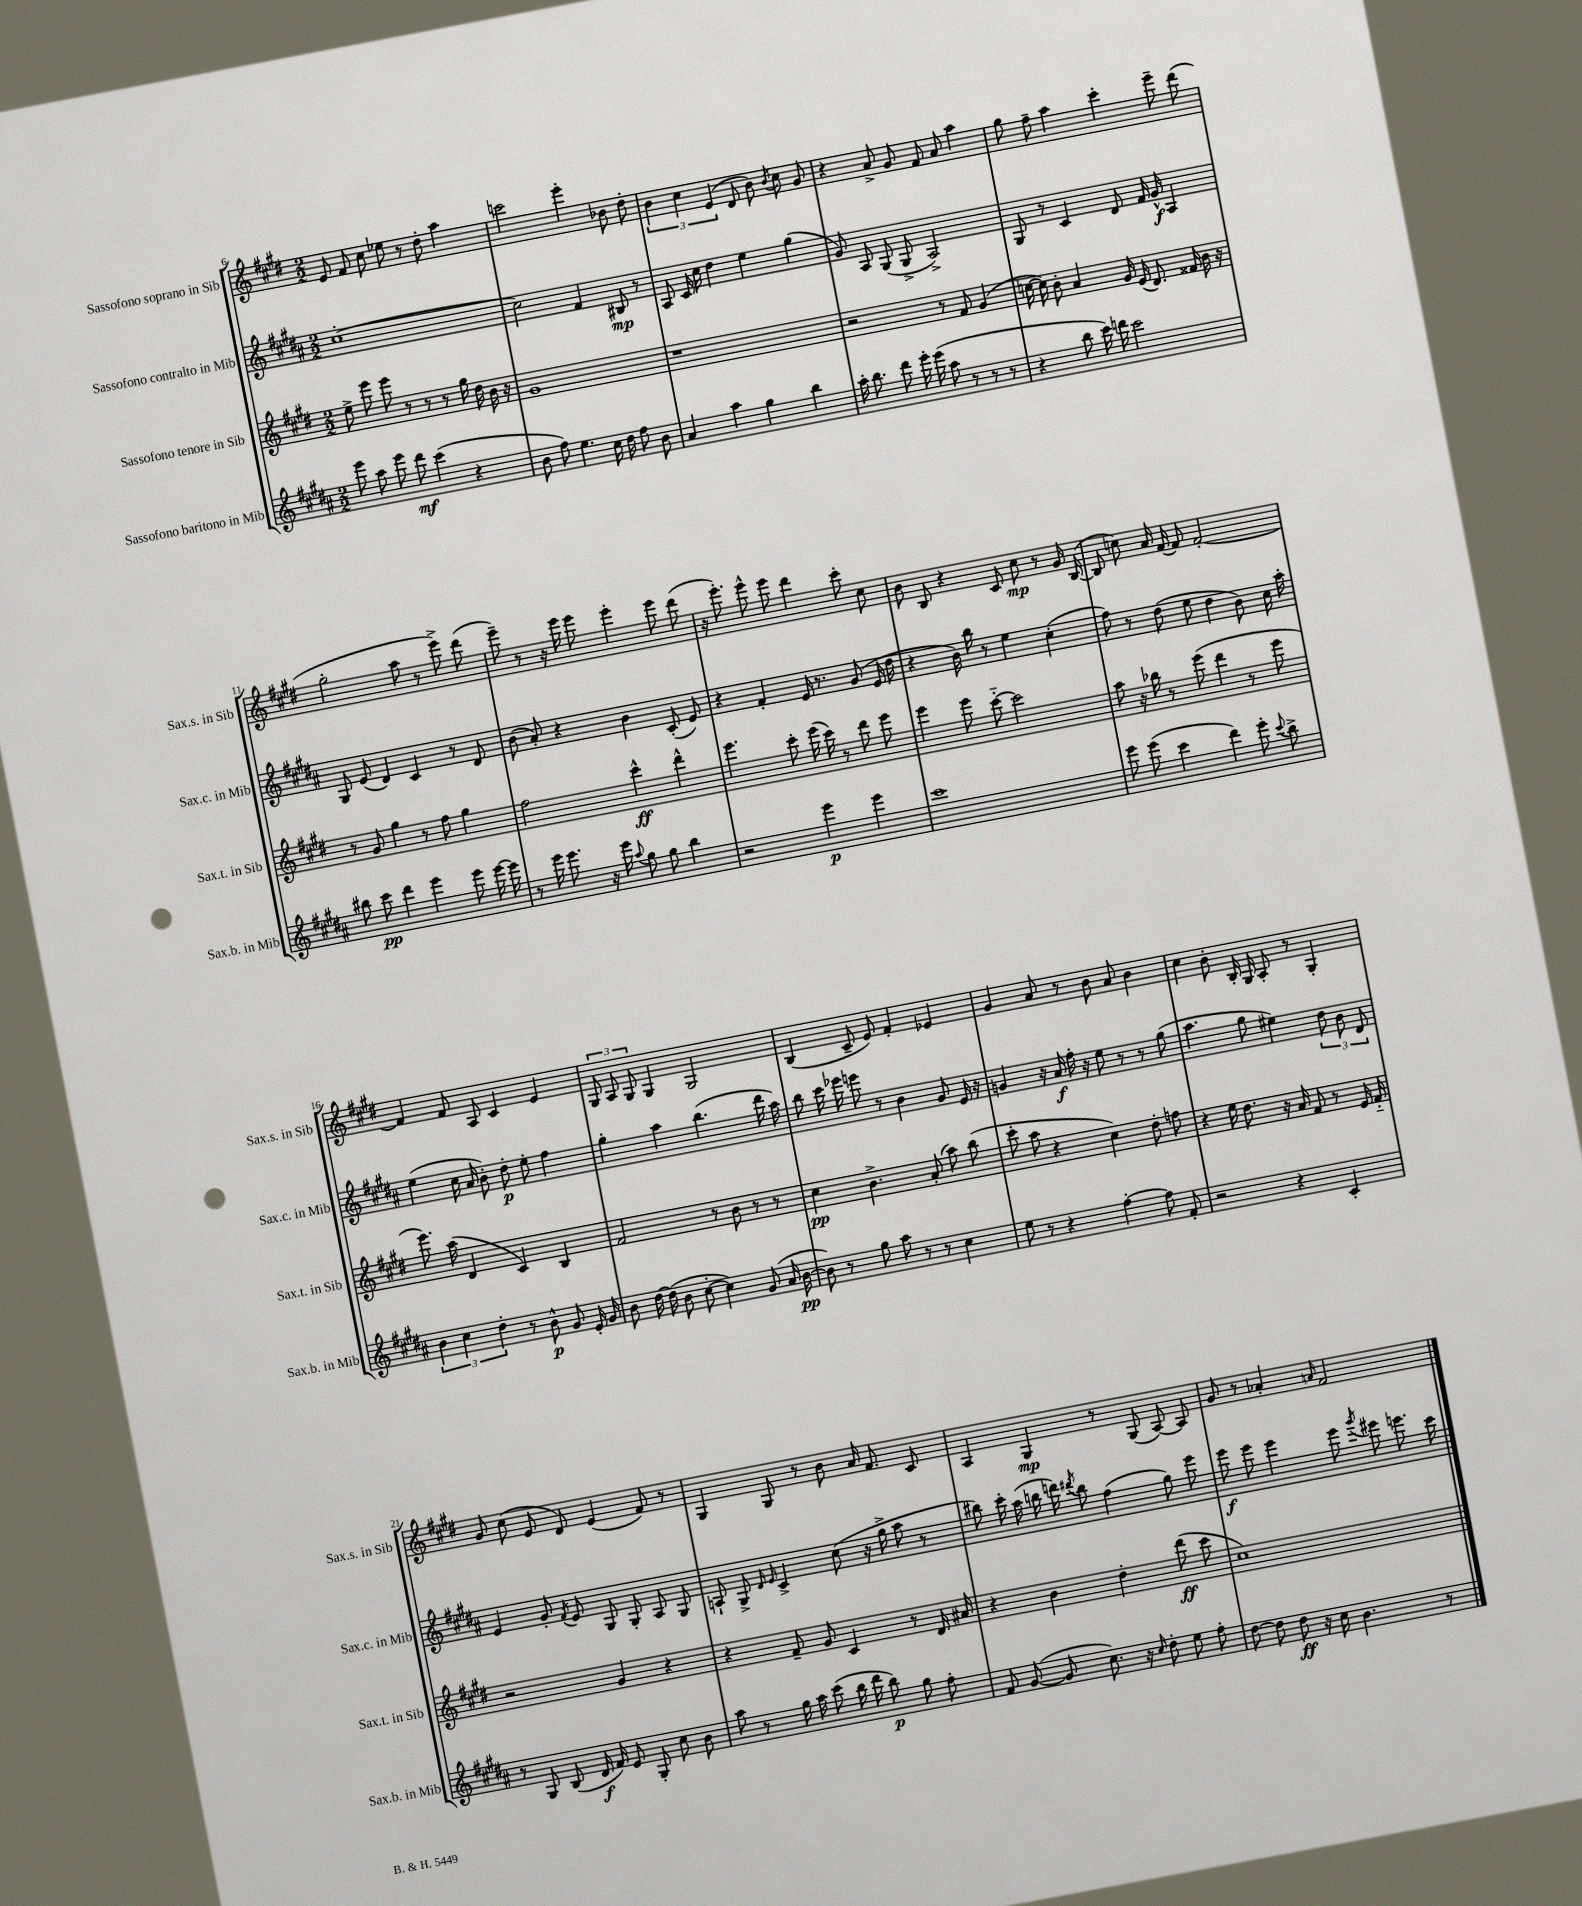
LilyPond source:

<<
\new StaffGroup <<
\new Staff = "s0" \with { instrumentName = "Sassofono soprano in Sib" shortInstrumentName = "Sax.s. in Sib" } {
    \clef treble \key e \major \numericTimeSignature \time 2/2
    \autoBeamOff e'8 fis'8 cis''8 ees''8 r8 dis''8-. a''4 |
    c'''2 e'''4-. bes'8 dis''8-. |
    \tuplet 3/2 { b'4 cis''4 e'4( } dis'8 b'8) \acciaccatura { b'8 } cis''8 gis'8 |
    r4 a'8-> gis'8 fis'8 a'8 a''4 |
    gis''8 fis''8-- a''4 cis'''4-. e'''8-- dis'''8( |
    gis''2-. a''8 r8 e'''8->) dis'''8( |
    e'''8--) r8 r16 e'''16 e'''8 e'''4-. e'''8 dis'''8( |
    r16 e'''8.-.) e'''8-^ e'''8 dis'''4 cis'''8-. cis''8 |
    b'8 b8 r4 cis'8 cis''8\mp r8 gis'16 b16~( |
    b8 c''8) a'16 fis'16~ fis'8 fis'2~-. |
    fis'4 fis'8 a8 cis'4 e'4 |
    \tuplet 3/2 { gis8 a8 gis8 } gis4 gis2 |
    b4( cis'8-- e'8) fis'4-. ees'4 |
    gis'4 a'8 r8 b'8 a'8 b'4 |
    cis''4 b'8-. b16-. gis16 a8-. r8 gis4-. |
    gis'8 cis''8( e'8 dis'8) e'4( fis'8) r8 |
    gis4 gis8 r8 b'8 a'16 fis'8. cis'8 |
    a4 gis4\mp r8 gis8( a8~) a8 |
    gis'8 r8 aes'4-. \grace { a'16 } fis'2 \bar "|." |
}
\new Staff = "s1" \with { instrumentName = "Sassofono contralto in Mib" shortInstrumentName = "Sax.c. in Mib" } {
    \clef treble \key b \major \numericTimeSignature \time 2/2
    \autoBeamOff cis''1~-. |
    cis''2 fis'4 bis8\mp r8 |
    ais8 cis'16 cis''16 dis''4 e''4 gis''4( |
    gis'8) ais8 gis8( gis8-> ais2->) |
    gis8 r8 cis'4 dis'8 fis'16 gis'16-^\f ais4 |
    gis8 e'8( dis'4) cis'4 r8 dis'8 |
    b'8( ais'8-.) r4 b'4 cis'8-.( e'8) |
    r4 fis'4-. e'16 r8. gis'8( e'16 dis''16 |
    r4 b'16) b''16 r8 e''4 cis''4-.( |
    fis''8) r8 dis''8( e''8 dis''4 b'8) cis''16 ais''16-. |
    e''4( cis''16 ais'16 b'8-.) dis''8-.\p e''8-. fis''4 |
    gis''4-. ais''4 b''4.( dis'''16 ais''16) |
    b''8 cis'''16 ees'''16 e'''8 r8 b'4 gis'8 e'16 r16 |
    g'4 r16 ais'16\f fis''16-. r16 e''8 r8 r8 gis''8( |
    ais''4. gis''8 eis''4) \tuplet 3/2 { dis''8 b'8 dis'8 } |
    e'4 gis'8-. \acciaccatura { fis'8 } e'8 gis8 gis8-. ais8 gis8 |
    a8-! gis8-> \grace { dis'16 e'16 } cis'4-> cis''8( r16 gis''16-> ais''8 r8 |
    bis''8) cis'''16-. ais''16( b''16 d'''16) \acciaccatura { dis'''8 } b''8 fis''4( gis''8) e'''8 |
    e'''8\f e'''8 e'''4 e'''8 \acciaccatura { gis'''8 } eis'''8 e'''8. cis'''16 \bar "|." |
}
\new Staff = "s2" \with { instrumentName = "Sassofono tenore in Sib" shortInstrumentName = "Sax.t. in Sib" } {
    \clef treble \key e \major \numericTimeSignature \time 2/2
    \autoBeamOff e''8-> e'''8 e'''8 r8 r8 r8 gis''16 dis''16 b'16 r16 |
    gis'1 |
    r1 |
    r2 r8 fis'8 gis'4( |
    c''16~ c''16) b'8-. a'4 gis'16 e'16( dis'8.) fisis'16 b'16 r16 |
    r8 gis'8 gis''4 r8 fis''8 gis''4 |
    fis''2 cis'''4-^\ff dis'''4-^ |
    e'''4. cis'''8-. e'''16( cis'''16) r8 dis'''8 e'''8 |
    e'''4 e'''8 cis'''8~-_ cis'''2 |
    a''8 r16 bes''16 r8 e'''8( dis'''4 r8 e'''8 |
    e'''8.) a''16( dis'4 cis'4) b4 |
    fis'2 r8 b'8 r8 r8 |
    cis''4\pp b'4.-> a'8-.( a''8) b''8( |
    cis'''8-. a''8 r4 cis''4) dis''8-. f''8 |
    r4 e''16 dis''8. r16 a'16 fis'8 r8 e'16 fis'16-_ |
    r2 gis'4 r4 |
    r4 fis'8-- gis'8 cis'4 r8 dis'16 ais'16 |
    r4 b'4 dis''4-. dis'''8\ff( cis'''8 |
    cis''1) \bar "|." |
}
\new Staff = "s3" \with { instrumentName = "Sassofono baritono in Mib" shortInstrumentName = "Sax.b. in Mib" } {
    \clef treble \key b \major \numericTimeSignature \time 2/2
    \autoBeamOff e'''8 ais''8 e'''8 dis'''8\mf cis'''4( r4 |
    b'8 fis''8) e''4. cis''16 dis''16 fis''8 b'8 |
    ais'4 ais''4 gis''4 b''4 |
    ais''16-. b''8. dis'''8 e'''16-. e'''16( ais''8 r8 r8 r8 |
    r4 b''8 cis'''16) d'''16 cis'''2 |
    bis''8 cis'''8\pp dis'''4 e'''4 e'''8 e'''16~ e'''16 |
    r8 e'''16 e'''8. r16 e'''16 \appoggiatura { ais''8 } gis''8 gis''8 b''4 |
    r2 e'''4\p e'''4 |
    cis'''1 |
    e'''8 e'''8( cis'''4 dis'''4) e'''8-. \appoggiatura { cis'''8 } b''8-> |
    \tuplet 3/2 { b'4 cis''4 dis''4-. } r8 b'8-^\p gis'8 e'16-. gis'16 |
    b'8 dis''16~ dis''16( b'8 cis''8~-. cis''4) gis'8( ais'16 b'16~\pp |
    b'8) r8 gis''8 ais''8 r8 r8 cis''4 |
    e''8 r8 r4 fis''4~-. fis''8 fis'8-. |
    r2 r4 cis'4-. |
    r8 gis8 b8( dis'16\f fis'16) e'8 gis8-. cis''8 b'8 |
    ais''8 r8 gis''16 ais''16 cis'''8( b''16 dis'''16 b''8\p) gis''8 fis''8-. |
    fis'8 gis'8~( gis'8 cis''8.) r16 \grace { cis''16 } dis''8-. e''8 fis''8-. |
    dis''8~ dis''8 dis''8\ff r16 cis''16 b'4. r8 \bar "|." |
}
>>
>>
\layout { \context { \Score currentBarNumber = #6 } }
